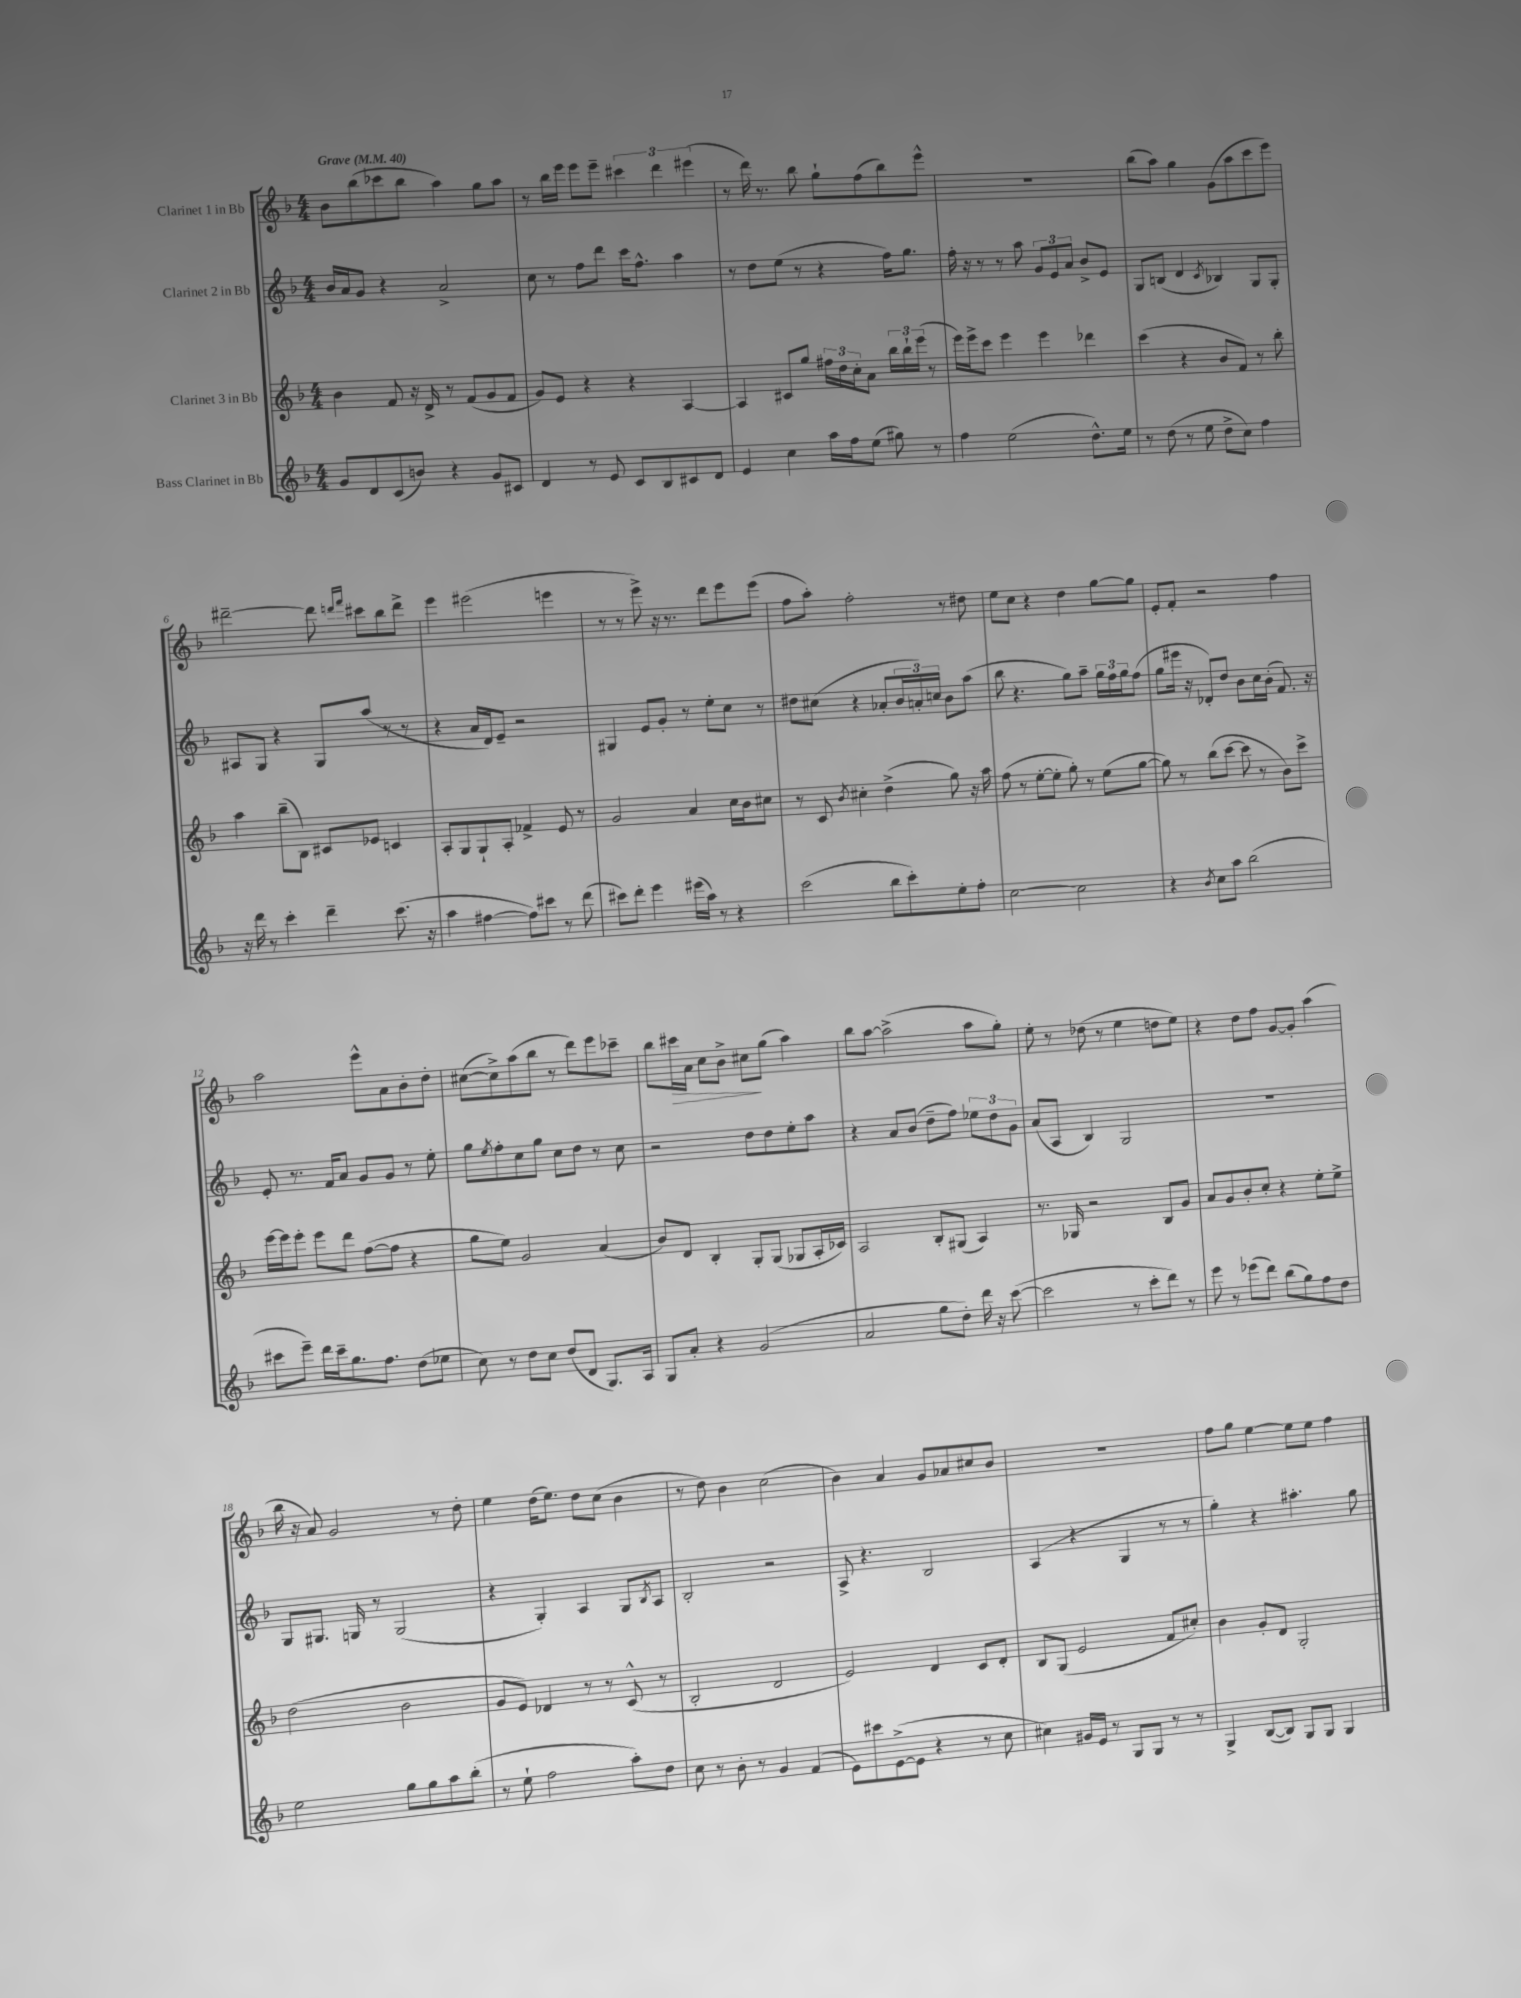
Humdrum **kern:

**kern	**kern	**kern	**kern	**dynam
*part4	*part3	*part2	*part1	*part1
*staff4	*staff3	*staff2	*staff1	*staff1
*I"Bass Clarinet in Bb	*I"Clarinet 3 in Bb	*I"Clarinet 2 in Bb	*I"Clarinet 1 in Bb	*
*clefG2	*clefG2	*clefG2	*clefG2	*
*k[b-]	*k[b-]	*k[b-]	*k[b-]	*
*M4/4	*M4/4	*M4/4	*M4/4	*
*MM40	*MM40	*MM40	*MM40	*
=1	=1	=1	=1	=1
!	!	!	!LO:TX:a:B:t=Grave	!
8g/L	4b-\	16b-/LL	8b-\L	.
.	.	16a/J	.	.
8d/	.	8g/J	(8bb-\	.
(8c/	8f/	4r	8ccc-X\	.
8bn/J)	16r	.	8bb-\J	.
.	16d^/	.	.	.
4r	8r	2a^/	4aa\)	.
.	(8f/L	.	.	.
8g/L	8g/	.	8gg\L	.
8c#X/J	8f/J	.	8aa\J	.
=2	=2	=2	=2	=2
4d/	8g/L)	8cc\	8r	.
.	8e/J	8r	16bb-\LL	.
.	.	.	16eee\JJ	.
8r	4r	8ff\L	8eee\L	.
8e/	.	8ddd\J	8eee~\J	.
8c/L	4r	16ccc\KL	6ccc#X\	.
.	.	8.ff^^\J	.	.
8B-/	.	.	.	.
.	.	.	6ddd\	.
8c#X/	[4A/	4aa\	.	.
.	.	.	(6eee#X\	.
8d/J	.	.	.	.
=3	=3	=3	=3	=3
4e/	4A/]	8r	8r	.
.	.	8dd\L	16ddd\)	.
.	.	.	8.r	.
4cc\	8c#X/L	(8ee\J	.	.
.	8gg/J	8r	8bb-\	.
16aa\LL	24ff#X\LL	4r	8gg`\L	.
.	24dd\	.	.	.
16ff\J	.	.	.	.
.	24cc'\J	.	.	.
(8ee\J	8a\J	.	(8ff\	.
8gg#X\)	24bb-\LL	16ff\KL)	8bb-\)	.
.	24bb-`\	.	.	.
.	.	8.gg\J	.	.
.	(24eee\JJ	.	.	.
8r	8r	.	8eee^^\J	.
=4	=4	=4	=4	=4
4ff\	16eee\LL)	16ff'\	1r	.
.	16eee^\J	16r	.	.
.	8ccc\J	8r	.	.
(2ee\	4eee\	8r	.	.
.	.	8aa\	.	.
.	4eee\	12g/L	.	.
.	.	12e/	.	.
.	.	12a/J	.	.
8.dd^^\L)	4ddd-X\	8b-^/L	.	.
.	.	8e/J	.	.
16ee\Jk	.	.	.	.
=5	=5	=5	=5	=5
8r	(4ccc\	8G/L	(8bb-\L	.
(8dd\	.	(8Bn/J	8aa\J)	.
8r	4r	4d/	4gg\	.
8ee\	.	.	.	.
.	.	8qc/	.	.
8dd^\L	8b-/L	4B-X/)	(8g\L	.
8cc\J)	8f/J)	.	8aa\	.
4ff\	8r	8G/L	8ccc\	.
.	8bb-'\	8G'/J	8eee\J)	.
!!LO:LB:g=z
=6	=6	=6	=6	=6
16r	4aa\	8A#X/L	[2ddd#X~\	.
16ddd\	.	.	.	.
8r	.	8G/J	.	.
4ccc'\	(8bb-~\L	4r	.	.
.	8B-\J)	.	.	.
4ddd~\	8c#X/L	8G/L	8ddd#\]	.
.	.	.	16qqdddn/LL	.
.	.	.	16qqfff/JJ	.
.	8e-X/J	(8aa/J	8ccc#X\L	.
(8.ccc\	4cn/	8r	8bb-\	.
.	.	8r	8ddd^\J	.
16r	.	.	.	.
=7	=7	=7	=7	=7
4aa\	8A'/L	4r	4eee\	.
.	8G/	.	.	.
[4ff#X\	8G`/	16a/LL	(2eee#X\	.
.	.	16d/J)	.	.
.	8A'/J	8e~/J	.	.
8ff#\L])	4f-X^/	2r	.	.
8ccc#X\J	.	.	.	.
8r	8e/	.	4eeen\	.
(8ddd\	8r	.	.	.
=8	=8	=8	=8	=8
8ccc#X\L)	2g/	4G#X/	8r	.
8ddd'\J	.	.	8r	.
4eee\	.	8e/L	8eee^\)	.
.	.	8g'/J	16r	.
.	.	.	8.r	.
(16eee#X\LL	4a/	8r	.	.
16aa\JJ)	.	.	.	.
8r	.	8ee'\L	8ddd\L	.
4r	16cc\LL	8cc\J	8eee\	.
.	16b-\J	.	.	.
.	8cc#X\J	8r	(8eee\J	.
=9	=9	=9	=9	=9
(2ccc\	8r	8dd#X\L	8ff\L	.
.	8c/	(8cc#X\J	8aa'\J)	.
.	8qb-/	.	.	.
.	4cc#X'\	4r	2ff'\	.
8bb-\L	(4dd^\	8a-X'/L	.	.
8ccc'\)	.	24b-/L	.	.
.	.	24an'/)	.	.
.	.	24ccn/JJ	.	.
8ee'\	8gg\)	8b-\L	8r	.
8ff'\J	16r	(8aa\J	8dd#X\	.
.	16aa\	.	.	.
=10	=10	=10	=10	=10
[2cc\	(8ff\	8bb-\	8ee\L	.
.	8r	4.r	8cc\J	.
.	[8ee'\L	.	4r	.
.	8ee'\J]	.	.	.
2cc\]	8gg'\)	8gg\L)	4dd\	.
.	8r	8aa~\J	.	.
.	(8ee\L	24gg\LL	[8gg\L	.
.	.	24ff\	.	.
.	.	24gg\J	.	.
.	[8gg\J	(8ff\J	8gg\J]	.
=11	=11	=11	=11	=11
4r	8gg\])	8gg\L	8e'/L	.
.	8r	16eee#X\Jk	8f'/J	.
.	.	16r	.	.
8qb-/	.	.	.	.
8cc\L	(8bb-\L	8d-X'/L)	2r	.
8aa\J	[8ccc\J	8dd/J	.	.
(2bb-\	8ccc\]	8b-\L	.	.
.	8r	16cc\L	.	.
.	.	(16b-'\JJ	.	.
.	8b-\L)	8.f/)	4ff\	.
.	8ccc^\J	.	.	.
.	.	16r	.	.
!!LO:LB:g=z
=12	=12	=12	=12	=12
8ccc#X\L	[16eee\LL	8e'/	2aa\	.
.	16eee\J]	.	.	.
8eee~\J)	8eee'\J	8.r	.	.
16ddd\LL	8eee\L	.	.	.
16ccc#~\J	.	16f/KL	.	.
8.gg\	8ddd\J	8a/J	.	.
.	([8ff\L	8g/L	8eee^^\L	.
8.ff\J	.	.	.	.
.	8ff\J]	8g/J	8a\	.
(8dd\L	4r	8r	8b-'\	.
8ee-X\J	.	8ee'\	8dd'\J	.
=13	=13	=13	=13	=13
8cc\)	8gg\L	8gg\L	([8cc#X\L	.
.	.	8qee/	.	.
8r	8ee\J)	8ff'\	8cc#^\])	.
8dd\L	2g/	8cc\	(8aa\	.
8cc\J	.	8gg\J	8bb-\J	.
(8dd/L	.	8cc\L	8r	.
8d/J	.	8dd\J	8ddd\L)	.
8.G/L)	(4a/	8r	8eee\	.
.	.	8cc\	8ccc-X~\J	.
16A/Jk	.	.	.	.
=14	=14	=14	=14	=14
8G/L	8b-/L)	2r	8bb-\L	.
!	!	!	!	!LO:HP:b
8a'/J	8d/J	.	16ccc#X\L	>
.	.	.	16a\JJ	.
4r	4B-'/	.	8cc\L	.
.	.	.	8b-^\J	.
(2g/	8G'/L	8dd\L	8cc#X\L	.
.	(8G/J	8dd\	(8gg\J	]
.	8G-X/L	8ee'\	4aa\)	.
.	16A'/L	8aa\J	.	.
.	16c-X/JJ)	.	.	.
=15	=15	=15	=15	=15
2a/	2A/	4r	8bb-\L	.
.	.	.	[8aa\J	.
.	.	8a/L	(2aa^\]	.
.	.	(8b-/J	.	.
8gg\L	8B-'/L	8dd~\L	.	.
8dd'\J)	(8G#X/J	8ff\J)	.	.
16ddd\	4A/)	12ee-X\L	8aa\L	.
16r	.	.	.	.
.	.	12dd\	.	.
([8ccc\	.	.	8gg'\J)	.
.	.	12g\J	.	.
=16	=16	=16	=16	=16
2ccc\]	8.r	(8a/L	8ee'\	.
.	.	8A/J	8r	.
.	16G-X/	.	.	.
.	2r	4B-/)	(8dd-X\	.
.	.	.	8r	.
8r	.	2G/	4ee\	.
8ccc'\L	.	.	.	.
8ddd\J)	8B-/L	.	8ddn\L	.
8r	8g/J	.	8ee\J)	.
=17	=17	=17	=17	=17
8eee\	8a/L	1r	4r	.
8r	8g/	.	.	.
(8eee-X\L	8b-'/	.	8dd\L	.
8ddd\J)	8cc'/J	.	8ff\J	.
(8bb-\L	4r	.	[8g/L	.
8gg\)	.	.	8g'/J]	.
8ff\	8ee'\L	.	(4aa\	.
8dd\J	8ee^\J	.	.	.
!!LO:LB:g=z
=18	=18	=18	=18	=18
2ee\	(2dd\	8G/L	16bb-\	.
.	.	.	16r	.
.	.	8.G#X/J	8a/)	.
.	.	.	2g/	.
.	.	16Gn/	.	.
.	.	8r	.	.
8gg\L	2b-\	(2G/	.	.
8gg\	.	.	.	.
8aa\	.	.	8r	.
(8bb-'\J	.	.	8dd'\	.
=19	=19	=19	=19	=19
8r	8g/L	4r	4ee\	.
8ee`\	8e/J)	.	.	.
2ff\	4d-X/	4G'/)	(16dd\KL	.
.	.	.	8.ee\J)	.
.	8r	4A/	8dd\L	.
.	8r	.	(8cc\J	.
8aa'\L)	(8c^^/	8G/L	4b-\	.
.	.	8qB-/	.	.
8dd\J	8r	8A/J	.	.
=20	=20	=20	=20	=20
8cc\	2B-'/	2B-'/	8r	.
8r	.	.	8dd\)	.
8b-'\	.	.	4b-\	.
8r	.	.	.	.
4g/	2d/	2r	(2cc\	.
(4f/	.	.	.	.
=21	=21	=21	=21	=21
8e\L)	2e/)	8A^/	4b-\)	.
8ccc#X\	.	4.r	.	.
([8e^\	.	.	4a/	.
8e\J]	.	.	.	.
4r	4d/	2B-/	8g/L	.
.	.	.	8a-X/	.
8r	8c/L	.	8cc#X/	.
8cc\	8d'/J	.	8b-/J	.
=22	=22	=22	=22	=22
4cc#X\)	8B-/L	(4A/	1r	.
.	(8G/J	.	.	.
16g#X/LL	2e/	4r	.	.
16e/JJ	.	.	.	.
8r	.	.	.	.
8G/L	.	4G/	.	.
8G/J	.	.	.	.
8r	8f/L	8r	.	.
8r	8cc#X'/J)	8r	.	.
=23	=23	=23	=23	=23
4G^/	4b-\	4gg'\)	8ff\L	.
.	.	.	8gg\J	.
([8B-/L	8g'/L	4r	[4ee\	.
8B-/J])	8d/J	.	.	.
8G/L	2G'/	4.aa#X'\	8ee\L]	.
8G/J	.	.	8ee\J	.
4G/	.	.	4ff\	.
.	.	8gg\	.	.
==	==	==	==	==
*-	*-	*-	*-	*-
